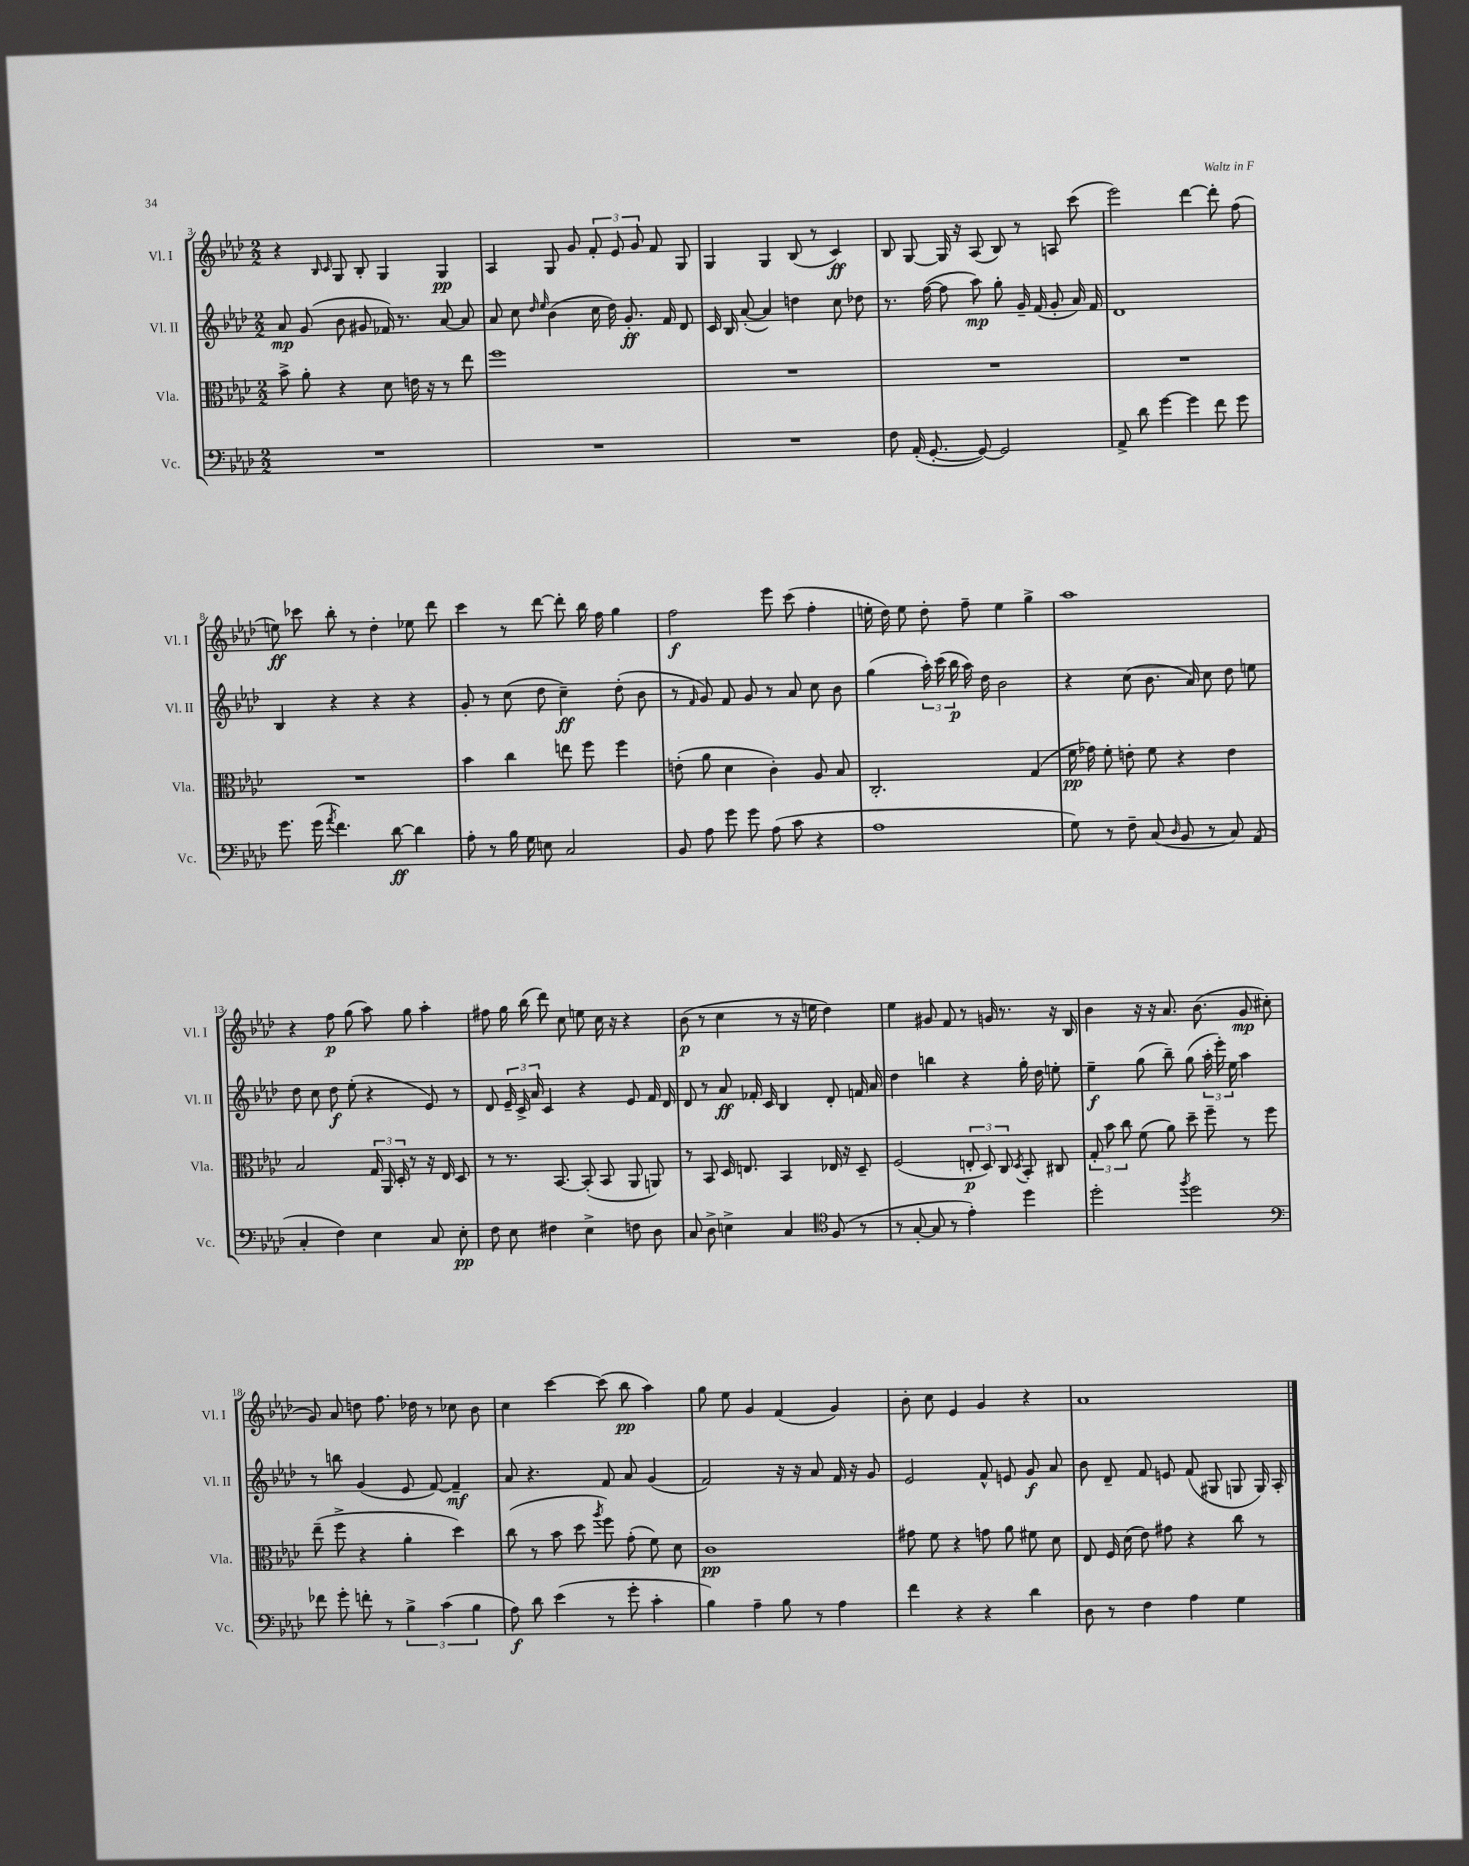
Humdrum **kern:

**kern	**kern	**kern	**kern
*staff4	*staff3	*staff2	*staff1
*clefF4	*clefC3	*clefG2	*clefG2
*k[b-e-a-d-]	*k[b-e-a-d-]	*k[b-e-a-d-]	*k[b-e-a-d-]
*M2/2	*M2/2	*M2/2	*M2/2
1r	8b-^	8a-	4r
.	8a-'	(8g	.
.	.	.	16qqB-
.	.	.	16qqc
.	4r	8b-	8G
.	.	8g#	8B-'
.	8d-	16f-)	4G
.	.	8.r	.
.	16e	.	.
.	16r	.	.
.	8r	[8a-	4G
.	8ee-	8a-]	.
=	=	=	=
1r	1ff	8a-	4A-
.	.	8cc	.
.	.	16qqdd-	.
.	.	16qqee-	.
.	.	(4b-	8G
.	.	.	8g
.	.	16cc	12f'
.	.	16dd-)	.
.	.	.	12e-
.	.	8.g'	.
.	.	.	12g
.	.	.	8f
.	.	16f	.
.	.	8d-	8G
=	=	=	=
1r	1r	16c	4G
.	.	16B-	.
.	.	([8a-'	.
.	.	4a-])	4G
.	.	4dd	(8B-
.	.	.	8r
.	.	8cc	4c)
.	.	8dd-	.
=	=	=	=
8F	1r	8.r	8B-
(16AA-'	.	.	[8G
[8.GG'	.	([16ff	.
.	.	8ff]	16G]
.	.	.	16r
8GG_)	.	8aa-)	(8A-
2GG]	.	8gg'	8B-)
.	.	16g~	8r
.	.	(16f	.
.	.	8g'	8A
.	.	16a-)	(8ccc
.	.	16f	.
=	=	=	=
8AA-^	1r	1d-	2eee-)
8d-	.	.	.
[4g	.	.	.
4g]	.	.	[4ddd-
8f	.	.	8ddd-']
8g	.	.	(8ff
=	=	=	=
8.g	1r	4B-	8ee)
.	.	.	8ccc-
(16g	.	.	.
8qa-	.	.	.
4.f)	.	4r	8bb-'
.	.	.	8r
.	.	4r	4dd-'
[8d-	.	.	.
4d-]	.	4r	8ee-
.	.	.	8ddd-
=	=	=	=
8A-'	4b-	8g'	4ccc
8r	.	8r	.
16B-	4cc	(8cc	8r
16G	.	.	.
8E	.	8dd-	[8ddd-
2C	8ee	4cc~)	8ddd-']
.	8ff	.	16bb-
.	.	.	16ff
.	4ff	(8dd-'	4gg
.	.	8b-	.
=	=	=	=
8BB-	(8e'	8r	2ff
.	.	16qqf	.
8A-	8a-	8g)	.
8g	4d-	8f	.
8g	.	8g	.
(8A-	4c')	8r	8eee-
8c	.	8a-	(8ccc
4r	8A-	8cc	4ff'
.	8B-	8b-	.
=	=	=	=
1A-	2.C'	(4gg	16ee'
.	.	.	16dd-)
.	.	.	8ee
.	.	24aa-')	8dd-'
.	.	(24ccc	.
.	.	24bb-	.
.	.	16aa-)	8ff~
.	.	16dd-	.
.	.	2b-	4ee
.	(4G	.	4gg^
=	=	=	=
8G)	16f	4r	1aa-
.	16g-)	.	.
8r	8f'	.	.
8F~	8e'	(8cc	.
(8C	8f	8.b-	.
16qqD-	.	.	.
8BB-	4r	.	.
.	.	16a-)	.
8r	.	8cc	.
8C)	4e	8dd-	.
(8AA-	.	8ee	.
=	=	=	=
4C'	2B-	8dd-	4r
.	.	8cc	.
4F)	.	8dd-	8ff
.	.	(8ee-'	(8gg
4E-	24G	4r	8aa-)
.	24AA-	.	.
.	24D-'	.	.
.	8r	.	8gg
8C	16r	8e-)	4aa-'
.	16E-	.	.
8E-'	8D-	8r	.
=	=	=	=
8F	8r	8d-	8ff#
8E-	8.r	24e-~	16gg
.	.	24c^	.
.	.	.	(16bb-
.	.	24a-	.
4F#	.	4c	8ddd-)
.	[8.BB-	.	.
.	.	.	8cc
4E-^	(8BB-']	4r	8ee
.	8BB-	.	16cc
.	.	.	16r
8F	8AA-	8e-	4r
8D-	8AA)	16f	.
.	.	16d-	.
=	=	=	=
8C	8r	8d-	(8b-
8D-^	8BB-	8r	8r
4E^	16D-	8a-	4cc
.	8.E	.	.
.	.	16f-'	.
.	.	16c	.
4C	4BB-	4B-	8r
.	.	.	16r
.	.	.	16ee
*clefC4	*	*	*
(8F	16E-	8d-'	4dd-)
.	16r	.	.
8r	8D-~	16f	.
.	.	16a-	.
=	=	=	=
8r	(2F	4dd-	4ee-
[8G'	.	.	.
8G]	.	4bb	8g#
8r	.	.	8f
4e-')	12E'	4r	8r
.	12D-)	.	.
.	.	.	16g
.	12C	.	.
.	.	.	8.r
.	8qD-	.	.
4dd-	8BB-'	16gg'	.
.	.	16dd-	.
.	8C#	8ee'	16r
.	.	.	16B-
=	=	=	=
2dd-'	12G'	4ee-~	4b-
.	12b-	.	.
.	12cc	.	.
.	(8f	(8gg	16r
.	.	.	16r
.	8a-)	8bb-~)	8.a-
8qff	.	.	.
2dd-	8dd-~	(8gg	.
.	.	.	(8.b-
.	8ff~	24aa-'	.
.	.	24eee-')	.
.	.	24ee-	.
.	8r	4aa-	8g
.	8ff	.	8cc#'
=	=	=	=
*clefF4	*	*	*
8f-	(8ee-~	8r	8g)
8g'	8ff^	8bb	8a-
8f'	4r	(4g	8dd
8r	.	.	8.ff
6B-^	4a-'	8e-	.
.	.	.	16dd-
.	.	[8f)	8r
(6c	.	.	.
.	4dd-)	4f~]	8cc-
6B-	.	.	.
.	.	.	8b-
=	=	=	=
8A-)	(8cc	8a-	4cc
8d-	8r	4.r	.
(4e-	8b-	.	[4ccc
.	8dd-	.	.
.	8qaa-	.	.
8r	8ff)	8f	(8ccc]
8g'	(8g'	8a-	8bb-
4c'	8f)	(4g	4aa-)
.	8d-	.	.
=	=	=	=
4B-)	1c	2f)	8gg
.	.	.	8ee-
4A-~	.	.	4g
8B-	.	16r	(4f
.	.	16r	.
8r	.	8a-	.
4A-	.	16f	4g)
.	.	16r	.
.	.	8g	.
=	=	=	=
4f	8g#	2e-	8b-'
.	8f	.	8cc
4r	4r	.	4e-
4r	8g	8f^^	4g
.	8a-	8e	.
4d-	8f#	8g	4r
.	8d-	8a-	.
=	=	=	=
8D-	8E-	8b-	1a-
8r	16F	8d-~	.
.	(16d-	.	.
4F	8e-)	8f	.
.	8g#	8e	.
4A-	4r	(8f	.
.	.	8G#	.
4G	8cc	8G	.
.	8r	16G)	.
.	.	16A-'	.
==	==	==	==
*-	*-	*-	*-
